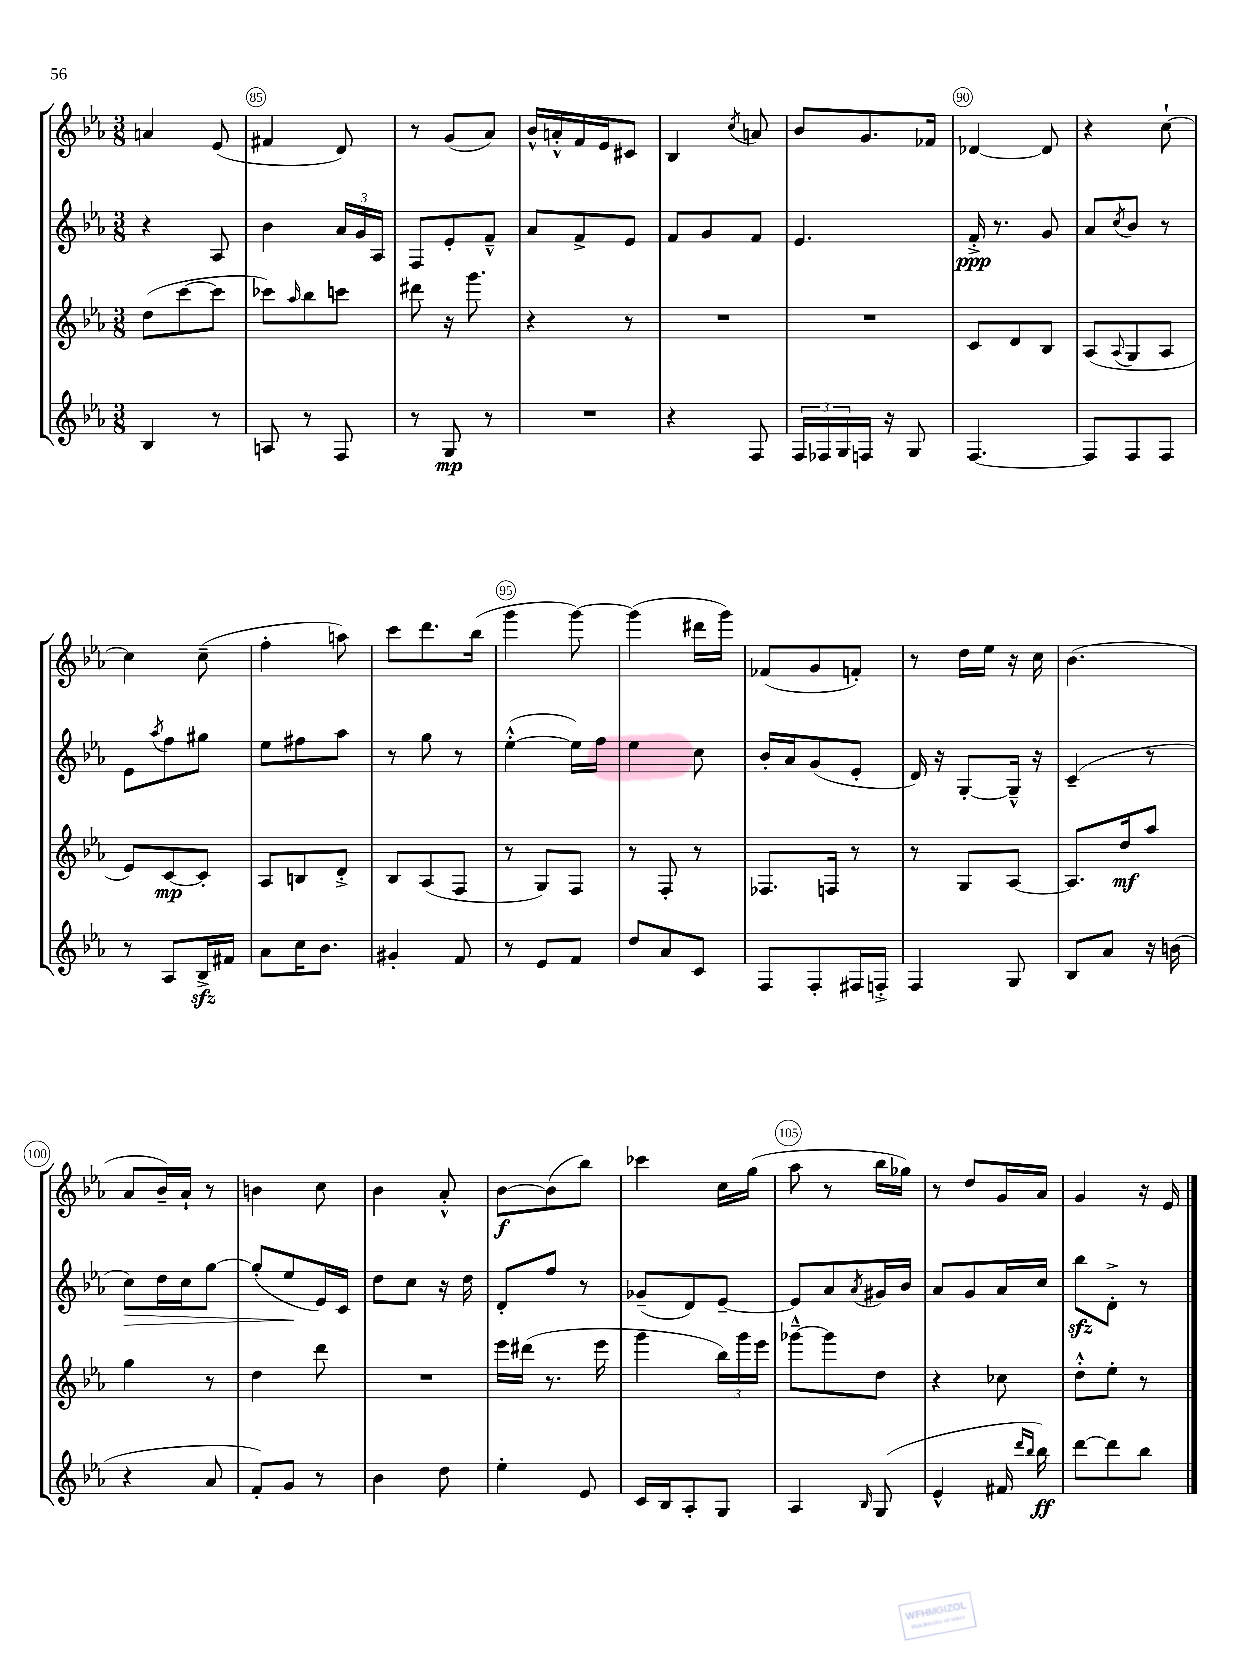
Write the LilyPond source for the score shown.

<<
\new StaffGroup <<
\new Staff = "s0" {
    \clef treble \key ees \major \numericTimeSignature \time 3/8
    a'4 ees'8( |
    fis'4 d'8) |
    r8 g'8( aes'8) |
    bes'16-^ a'16-.-^ f'16 ees'16 cis'8 |
    bes4 \acciaccatura { c''8 } a'8 |
    bes'8 g'8. fes'16 |
    des'4~ des'8 |
    r4 c''8~-! |
    c''4 c''8--( |
    f''4-. a''8) |
    c'''8 d'''8. bes''16( |
    g'''4 g'''8~) |
    g'''4( dis'''16 g'''16) |
    fes'8( g'8 f'8-.) |
    r8 d''16 ees''16 r16 c''16 |
    bes'4.( |
    aes'8 bes'16--) aes'16-! r8 |
    b'4 c''8 |
    bes'4 aes'8-.-^ |
    bes'8~\f bes'8( bes''8) |
    ces'''4 c''16 g''16( |
    aes''8 r8 bes''16 ges''16) |
    r8 d''8 g'16 aes'16 |
    g'4 r16 ees'16 \bar "|." |
}
\new Staff = "s1" {
    \clef treble \key ees \major \numericTimeSignature \time 3/8
    r4 aes8 |
    bes'4 \tuplet 3/2 { aes'16 g'16 aes16 } |
    f8 ees'8-. f'8---^ |
    aes'8 f'8-> ees'8 |
    f'8 g'8 f'8 |
    ees'4. |
    f'16-.->\ppp r8. g'8 |
    aes'8 \acciaccatura { c''8 } bes'8 r8 |
    ees'8 \acciaccatura { aes''8 } f''8 gis''8 |
    ees''8 fis''8 aes''8 |
    r8 g''8 r8 |
    ees''4~-.-^( ees''16) f''16 |
    ees''4 c''8 |
    bes'16-. aes'16 g'8( ees'8-. |
    d'16) r16 g8~-. g16---^ r16 |
    c'4--( r8 |
    c''8\>) d''16 c''16 g''8~ |
    g''8-.( ees''8\! ees'16) c'16 |
    d''8 c''8 r16 d''16 |
    d'8-. f''8 r8 |
    ges'8--( d'8) ees'8~-- |
    ees'8 aes'8 \acciaccatura { aes'8 } gis'16 bes'16 |
    aes'8 g'8 aes'16 c''16 |
    bes''8\sfz d'8-.-> r8 \bar "|." |
}
\new Staff = "s2" {
    \clef treble \key ees \major \numericTimeSignature \time 3/8
    d''8( c'''8~ c'''8 |
    ces'''8) \grace { aes''16 } bes''8 c'''8 |
    dis'''8 r16 g'''8. |
    r4 r8 |
    R4. |
    R4. |
    c'8 d'8 bes8 |
    aes8( \appoggiatura { aes8 } g8 aes8 |
    ees'8) c'8~\mp c'8-. |
    aes8 b8 d'8-.-> |
    bes8 aes8( f8 |
    r8 g8) f8 |
    r8 f8-. r8 |
    fes8. f16 r8 |
    r8 g8 aes8~ |
    aes8. d''16\mf aes''8 |
    g''4 r8 |
    d''4 d'''8 |
    R4. |
    ees'''16 dis'''16( r8. ees'''16 |
    g'''4 \tuplet 3/2 { bes''16) g'''16 ees'''16 } |
    ges'''8~---^ ges'''8 d''8 |
    r4 ces''8 |
    d''8-.-^ ees''8-. r8 \bar "|." |
}
\new Staff = "s3" {
    \clef treble \key ees \major \numericTimeSignature \time 3/8
    bes4 r8 |
    a8 r8 f8 |
    r8 g8\mp r8 |
    R4. |
    r4 f8 |
    \tuplet 3/2 { f16 fes16 g16 } f16 r16 g8 |
    f4.~ |
    f8 f8 f8 |
    r8 aes8 bes16->\sfz fis'16 |
    aes'8 c''16 bes'8. |
    gis'4-. f'8 |
    r8 ees'8 f'8 |
    d''8 aes'8 c'8 |
    f8 f8-. fis16 f16-.-> |
    f4 g8 |
    bes8 aes'8 r16 b'16( |
    r4 aes'8 |
    f'8-.) g'8 r8 |
    bes'4 d''8 |
    ees''4-. ees'8 |
    c'16 bes16 aes8-. g8 |
    aes4 \grace { bes16 } g8( |
    ees'4-^ fis'16 \grace { d'''16 bes''16 } bes''16\ff) |
    d'''8~ d'''8 bes''8 \bar "|." |
}
>>
>>
\layout { \context { \Score currentBarNumber = #84 \override BarNumber.break-visibility = ##(#f #t #t) barNumberVisibility = #(every-nth-bar-number-visible 5) \override BarNumber.stencil = #(make-stencil-circler 0.1 0.3 ly:text-interface::print) } }
